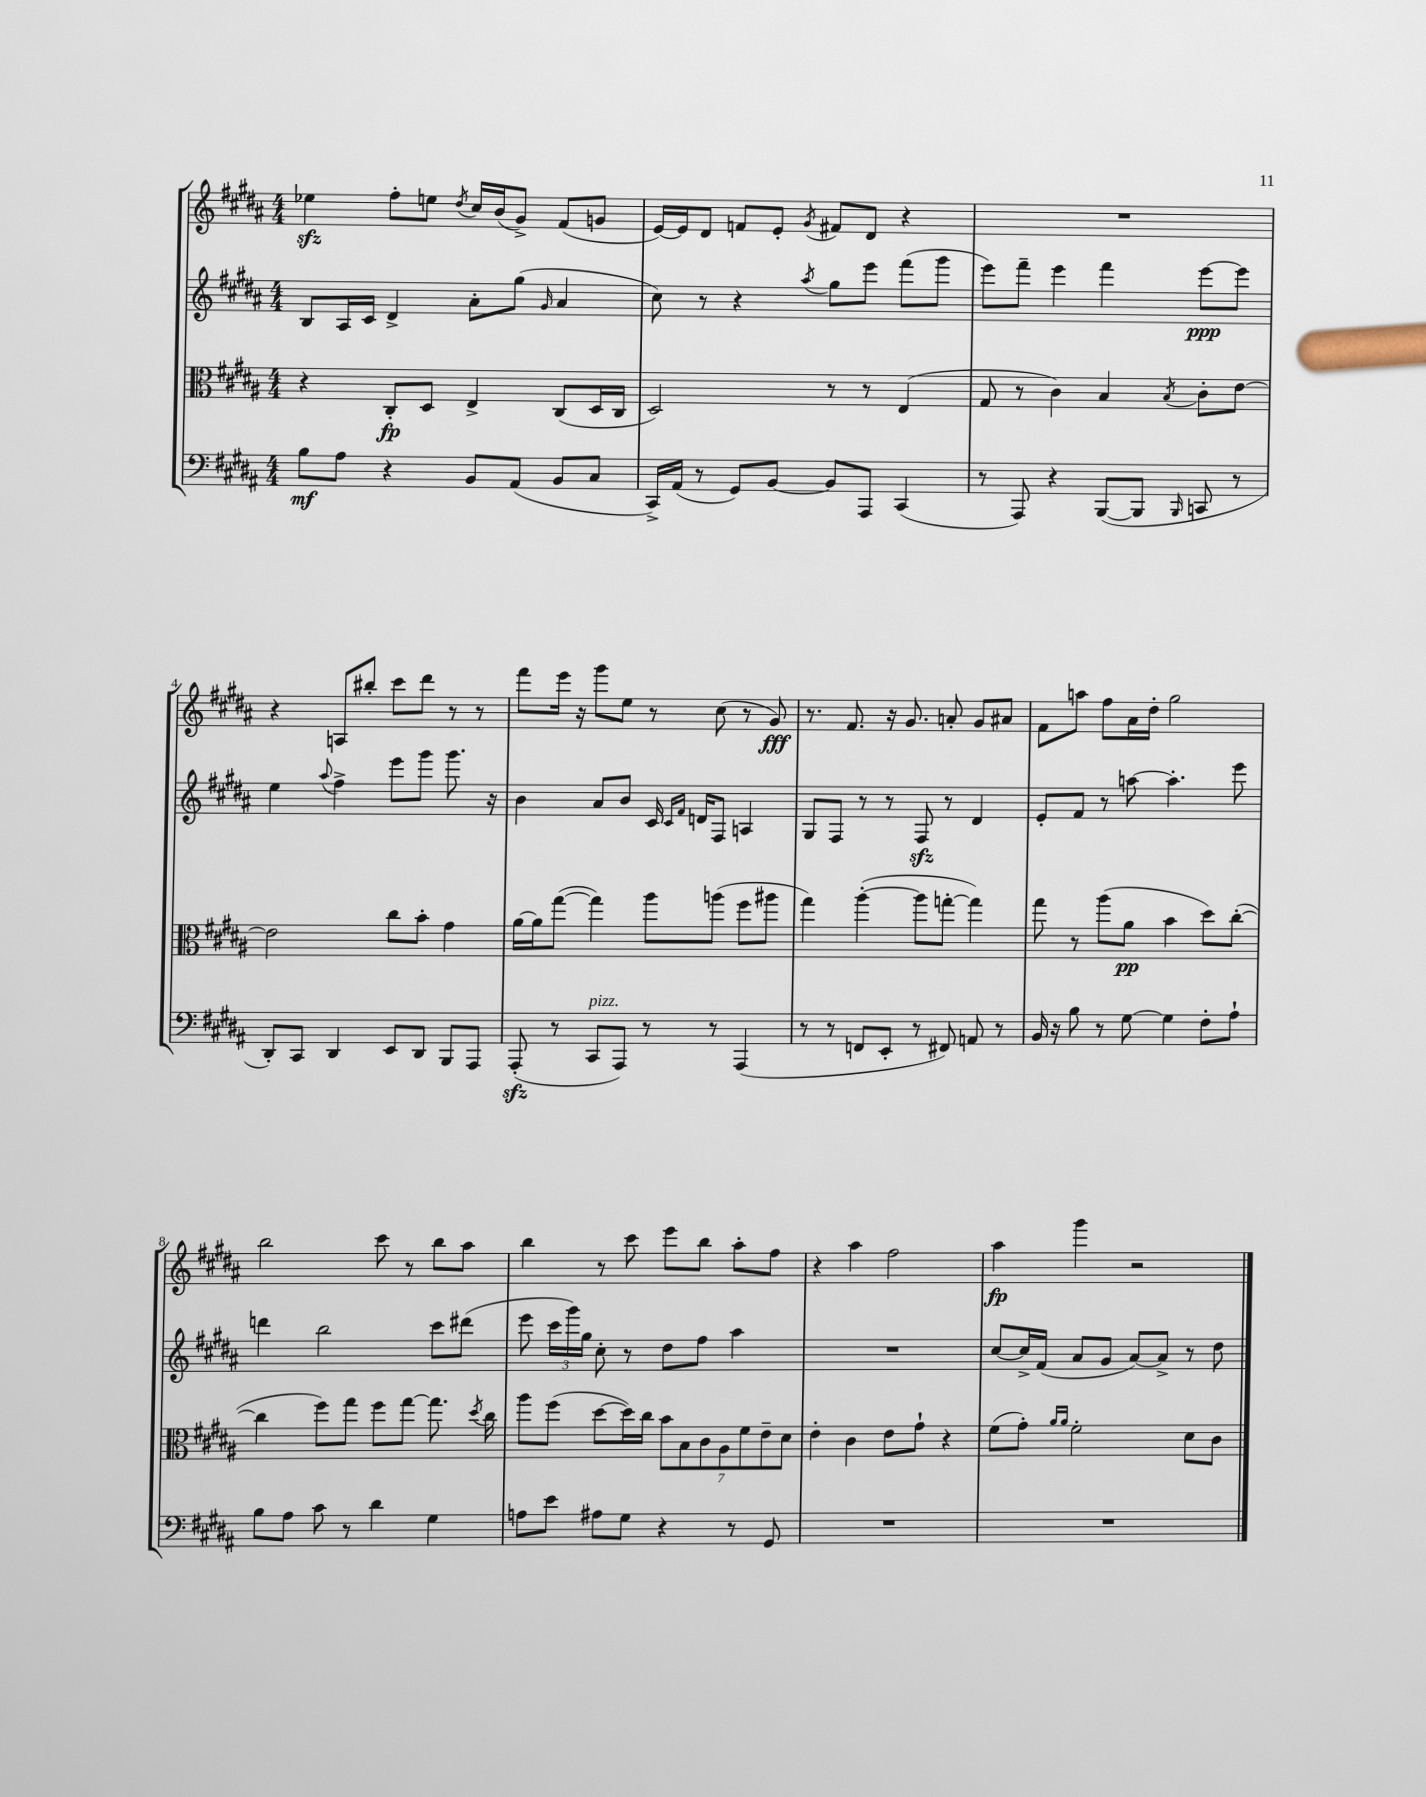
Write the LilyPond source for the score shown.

<<
\new StaffGroup <<
\new Staff = "s0" {
    \clef treble \key b \major \numericTimeSignature \time 4/4
    \autoBeamOff ees''4\sfz fis''8[-. e''8] \acciaccatura { dis''8 } cis''16[ b'16( gis'8]->) fis'8[( g'8] |
    e'16[~) e'16 dis'8] f'8[ e'8]-. \acciaccatura { gis'8 } fis'8[ dis'8] r4 |
    R1 |
    r4 a8[ bis''8]-. cis'''8[ dis'''8] r8 r8 |
    fis'''8[ e'''16] r16 gis'''8[ e''8] r8 cis''8( r8 gis'8\fff) |
    r8. fis'8. r16 gis'8. a'8-. gis'8[ ais'8] |
    fis'8[ a''8] fis''8[ ais'16 dis''16]-. gis''2 |
    b''2 cis'''8 r8 b''8[ ais''8] |
    b''4 r8 cis'''8 e'''8[ b''8] ais''8[-. fis''8] |
    r4 ais''4 fis''2 |
    ais''4\fp gis'''4 r2 \bar "|." |
}
\new Staff = "s1" {
    \clef treble \key b \major \numericTimeSignature \time 4/4
    \autoBeamOff b8[ ais16 cis'16] dis'4-> ais'8[-. gis''8]( \grace { gis'16 } ais'4 |
    cis''8) r8 r4 \acciaccatura { ais''8 } gis''8[ e'''8] fis'''8[( gis'''8] |
    e'''8[) fis'''8]-- e'''4 fis'''4 e'''8[~\ppp e'''8] |
    e''4 \appoggiatura { ais''8 } fis''4-> e'''8[ gis'''8] gis'''8. r16 |
    b'4 ais'8[ b'8] cis'16 \grace { cis'16[ fis'16] } d'16[ fis8] a4 |
    gis8[ fis8] r8 r8 fis8\sfz r8 dis'4 |
    e'8[-. fis'8] r8 a''8~ a''4.-. e'''8 |
    d'''4 b''2 cis'''8[ dis'''8]( |
    e'''8 \tuplet 3/2 { cis'''16[ gis'''16) gis''16] } cis''8-. r8 dis''8[ fis''8] ais''4 |
    R1 |
    cis''8[~ cis''16-> fis'16]( ais'8[ gis'8] ais'8[~) ais'8]-> r8 dis''8 \bar "|." |
}
\new Staff = "s2" {
    \clef alto \key b \major \numericTimeSignature \time 4/4
    \autoBeamOff r4 cis8[-.\fp dis8] e4-> cis8[( dis16 cis16] |
    dis2) r8 r8 e4( |
    gis8 r8 cis'4) b4 \acciaccatura { b8 } cis'8[-. e'8]~ |
    e'2 cis''8[ b'8]-. gis'4 |
    ais'16[~ ais'16 gis''8]~( gis''4) ais''8[ a''8]( fis''8[ ais''8] |
    gis''4) ais''4~-.( ais''8[ g''8]~-. g''4) |
    gis''8 r8 ais''8[( ais'8]\pp b'4 dis''8[) cis''8]~-.( |
    cis''4 fis''8[) gis''8] fis''8[ gis''8]~ gis''8. \acciaccatura { dis''8 } cis''16 |
    ais''8[ fis''8]( dis''8[~ dis''16) cis''16] \tuplet 7/4 { b'8[ b8 cis'8 ais8 fis'8 e'8-- dis'8] } |
    e'4-. cis'4 e'8[ gis'8]-! r4 |
    fis'8[( gis'8]-.) \grace { ais'16[ ais'16] } fis'2-. dis'8[ cis'8] \bar "|." |
}
\new Staff = "s3" {
    \clef bass \key b \major \numericTimeSignature \time 4/4
    \autoBeamOff b8[\mf ais8] r4 b,8[ ais,8]( b,8[ cis8] |
    cis,16[->) ais,16]( r8 gis,8[) b,8]~ b,8[ ais,,8] cis,4( |
    r8 ais,,8) r4 b,,8[~( b,,8] \grace { b,,16 } c,8 r8 |
    dis,8[-.) cis,8] dis,4 e,8[ dis,8] b,,8[ ais,,8] |
    ais,,8-.\sfz( r8 cis,8[^\markup { \italic "pizz." } ais,,8]) r8 r8 ais,,4( |
    r8 r8 f,8[ e,8]-. r8 fis,8) a,8 r8 |
    b,16 r16 b8 r8 gis8~ gis4 fis8[-. ais8]-! |
    b8[ ais8] cis'8 r8 dis'4 gis4 |
    a8[ e'8] ais8[ gis8] r4 r8 gis,8 |
    R1 |
    R1 \bar "|." |
}
>>
>>
